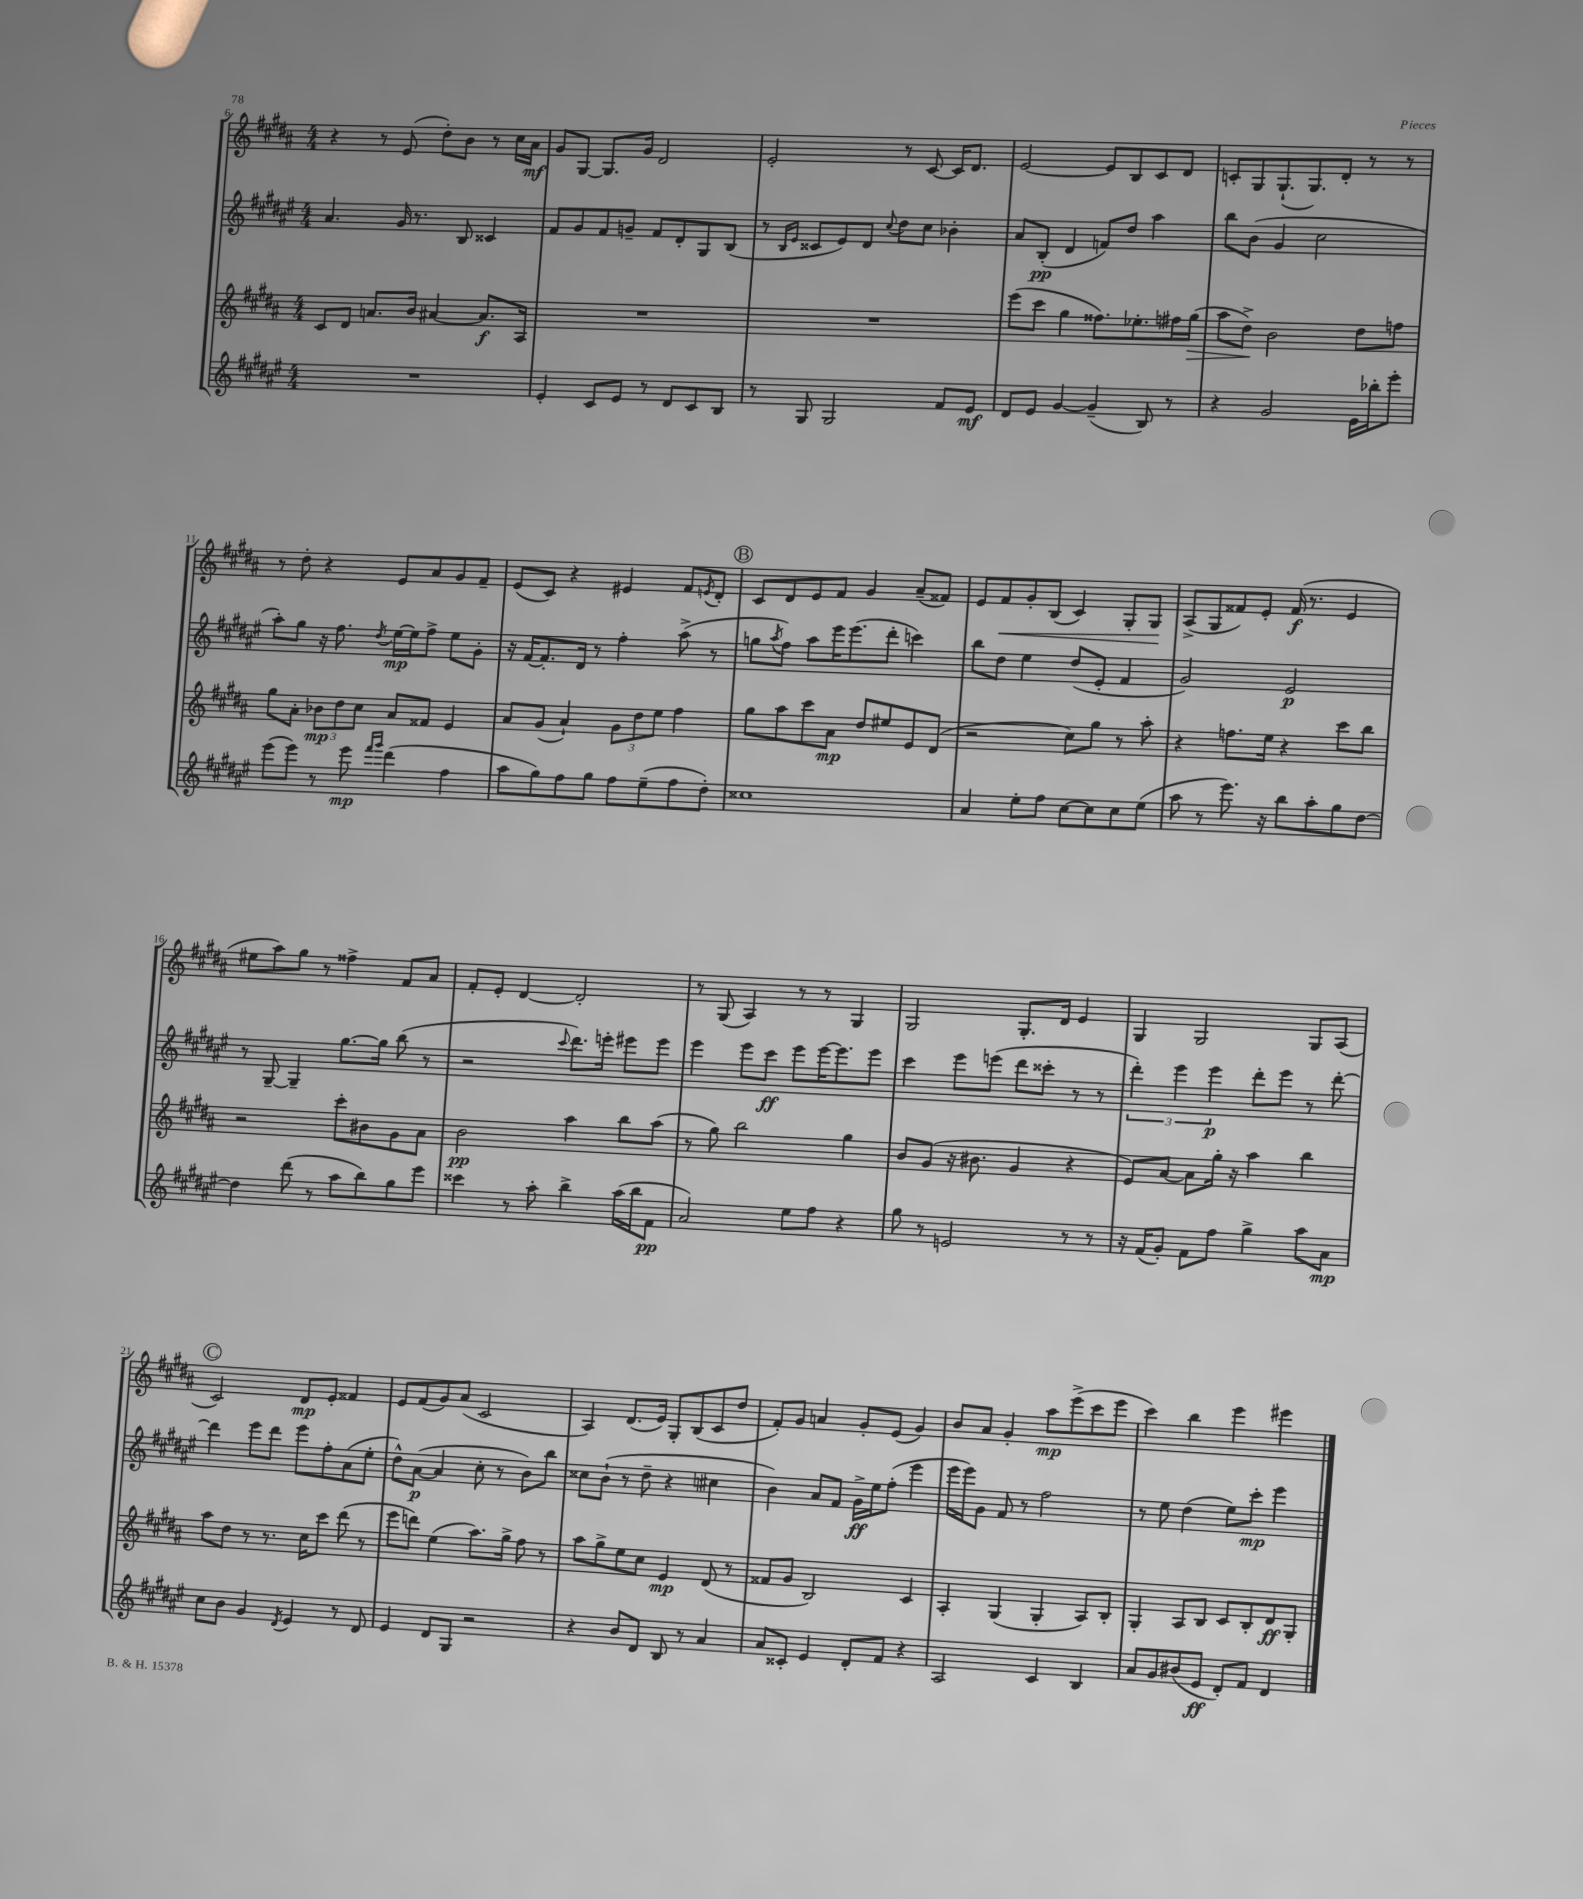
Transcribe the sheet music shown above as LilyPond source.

<<
\new StaffGroup <<
\new Staff = "s0" {
    \clef treble \key b \major \numericTimeSignature \time 4/4
    r4 r8 e'8( dis''8-.) b'8 r8 cis''16 ais'16\mf |
    gis'8 gis8~ gis8. gis'16 dis'2 |
    e'2-. r8 cis'8~ cis'16 dis'8. |
    e'2~ e'8 b8 cis'8 dis'8 |
    c'8-. gis8 gis8.-!( gis8.) dis'8-. r8 r8 |
    r8 dis''8-. r4 e'8 ais'8 gis'8 fis'8-- |
    e'8( cis'8) r4 eis'4 fis'8 \acciaccatura { e'8 } dis'8-. |
    \mark \markup { \circle "B" } cis'8 dis'8 e'8 fis'8 gis'4 ais'8--( fisis'8) |
    e'8 fis'8\< gis'8-. b8( cis'4) gis8-. gis8\! |
    ais8->( gis8 fisis'8) e'8-. fisis'16\f( r8. e'4 |
    eis''8 ais''8) gis''8 r8 fisis''4-> fis'8 ais'8 |
    fis'8-. e'8-. dis'4~ dis'2-. |
    r8 gis8( ais4) r8 r8 gis4 |
    gis2 gis8.-. dis'16 e'4 |
    gis4 gis2 gis8 ais8( |
    \mark \markup { \circle "C" } cis'2) dis'8\mp e'8-. fisis'4 |
    e'8 fis'8( gis'8) ais'8( cis'2 |
    ais4) dis'8.( e'16) gis8-. b8( cis'8 dis''8 |
    fis'8-.) gis'8 a'4 gis'8-. e'8( gis'4) |
    b'8 ais'8 gis'4-. ais''8\mp e'''8->( cis'''8 e'''8 |
    cis'''4) b''4 e'''4 eis'''4 \bar "|." |
}
\new Staff = "s1" {
    \clef treble \key fis \major \numericTimeSignature \time 4/4
    ais'4. gis'16 r8. b8 cisis'4 |
    fis'8 gis'8 fis'8 g'8-- fis'8 dis'8-. gis8 b8( |
    r8 \grace { b16 eis'16 } cisis'8 eis'8) dis'8 \appoggiatura { cis''8 } dis''8 cis''8 bes'4-. |
    ais'8 b8-.\pp( dis'4 f'8) dis''8 ais''4 |
    b''8 b'8( gis'4 cis''2 |
    ais''8-.) gis''8 r16 fis''8. \acciaccatura { dis''8 } eis''16~\mp eis''16 fis''8-> eis''8 gis'8-. |
    r16 fis'16~ fis'8.-. dis'16 r8 fis''4-. ais''8->( r8 |
    \mark \markup { \circle "B" } g''8 \acciaccatura { ais''8 } fis''8) ais''8 eis'''16 eis'''8.( dis'''8-. c'''4) |
    b''8 dis''8 eis''4 dis''8( eis'8-. fis'4 |
    gis'2) eis'2\p |
    r8 gis8~-- gis4-- gis''8.~ gis''16 b''8( r8 |
    r2 \appoggiatura { cis'''8 } dis'''8.) e'''16-. eis'''8 eis'''8 |
    eis'''4 eis'''8 cis'''8\ff eis'''8 eis'''16~ eis'''8. eis'''8 |
    cis'''4 eis'''8 e'''8( dis'''8 cisis'''8-. r8 r8 |
    \tuplet 3/2 { dis'''4-.) eis'''4 eis'''4\p } dis'''8-. eis'''8 r8 dis'''8~-. |
    \mark \markup { \circle "C" } dis'''4 eis'''8 dis'''8 eis'''8 fis''8-. ais'8( eis''8-. |
    dis''8-^) ais'8~\p( ais'4 cis''8-. r8 b'8) b''8 |
    cisis''8 b'8-!( r8 dis''8-- r4 cis''4 |
    b'4) ais'8 fis'8 gis'16->\ff eis''16 fis''8-.( eis'''4 |
    eis'''16 eis'''16) gis'8 fis'8 r8 fis''2 |
    r8 eis''8 dis''4( eis''8) cis'''8-.\mp eis'''4 \bar "|." |
}
\new Staff = "s2" {
    \clef treble \key b \major \numericTimeSignature \time 4/4
    cis'8 dis'8 a'8. b'16 ais'4~ ais'8.\f ais16 |
    R1 |
    R1 |
    e'''8( cis'''8 gis''4 fisis''8.) ees''8.-. fis''16 gis''16\>( |
    ais''8 dis''8->\!) b'2 dis''8 f''8 |
    gis''8 ais'8-. \tuplet 3/2 { bes'8\mp dis''8 cis''8 } ais'8 fisis'8 e'4 |
    ais'8 gis'8( ais'4-!) \tuplet 3/2 { gis'8 dis''8 e''8 } fis''4 |
    \mark \markup { \circle "B" } gis''8 ais''8 cis'''8 ais'8\mp dis''8 eis''8 e'8 dis'8( |
    r2 cis''8) gis''8 r8 ais''8-. |
    r4 f''8. e''16 r4 cis'''8 b''8 |
    r2 cis'''8-. bis'8 gis'8 ais'8 |
    b'2\pp ais''4 b''8 ais''8( |
    r8 gis''8) b''2 gis''4 |
    b'8 gis'8( r16 bis'8. gis'4 r4 |
    e'8) ais'8~ ais'8 gis''16-. r16 ais''4 b''4 |
    \mark \markup { \circle "C" } ais''8 dis''8 r8 r8. cis''16 cis'''8 dis'''8( r8 |
    e'''8 d'''8) e''4( ais''8.) gis''16-> fis''8 r8 |
    ais''8 gis''8-> e''8 cis''8 e'4\mp dis'8( r8 |
    fisis'8 gis'8 b2) cis'4 |
    ais4-. gis4( gis4-. ais8) b8-. |
    gis4-. ais8 b8 cis'8 b8-. dis'8\ff gis8-. \bar "|." |
}
\new Staff = "s3" {
    \clef treble \key fis \major \numericTimeSignature \time 4/4
    R1 |
    eis'4-. cis'8 eis'8 r8 dis'8 cis'8 b8 |
    r8 gis8 gis2 fis'8 eis'8\mf |
    dis'8 eis'8 gis'4~ gis'4--( b8) r8 |
    r4 gis'2 eis'16 bes''16-. eis'''8-. |
    eis'''8( eis'''8) r8 eis'''8\mp \grace { fis'''16 gis'''16 } dis'''4( fis''4 |
    ais''8 gis''8) fis''8 gis''8 fis''8 eis''8--( fis''8 dis''8-.) |
    \mark \markup { \circle "B" } cisis''1 |
    ais'4 eis''8-. fis''8 cis''8~ cis''8 cis''8 eis''8( |
    ais''8 r8 eis'''8.) r16 b''8 ais''8-. gis''8 dis''8~ |
    dis''4 dis'''8( r8 ais''8 b''8) gis''8 eis'''8 |
    cisis'''4 r8 ais''8-. b''4-> ais''16( b''16 fis'8\pp |
    ais'2) eis''8 fis''8 r4 |
    gis''8 r8 e'2 r8 r8 |
    r16 fis'16( gis'8-.) fis'8 fis''8 gis''4-> ais''8 ais'8\mp |
    \mark \markup { \circle "C" } cis''8 b'8 gis'4 \acciaccatura { dis'8 } eis'4 r8 dis'8 |
    eis'4 dis'8 gis8 r2 |
    r4 b'8 dis'8 b8 r8 ais'4 |
    ais'8 cisis'8-. eis'4 dis'8-. fis'8 r4 |
    ais2 cis'4 b4 |
    ais'8 gis'8 bis'8( eis'8\ff dis'8-.) fis'8 dis'4 \bar "|." |
}
>>
>>
\layout { \context { \Score currentBarNumber = #6 } }
